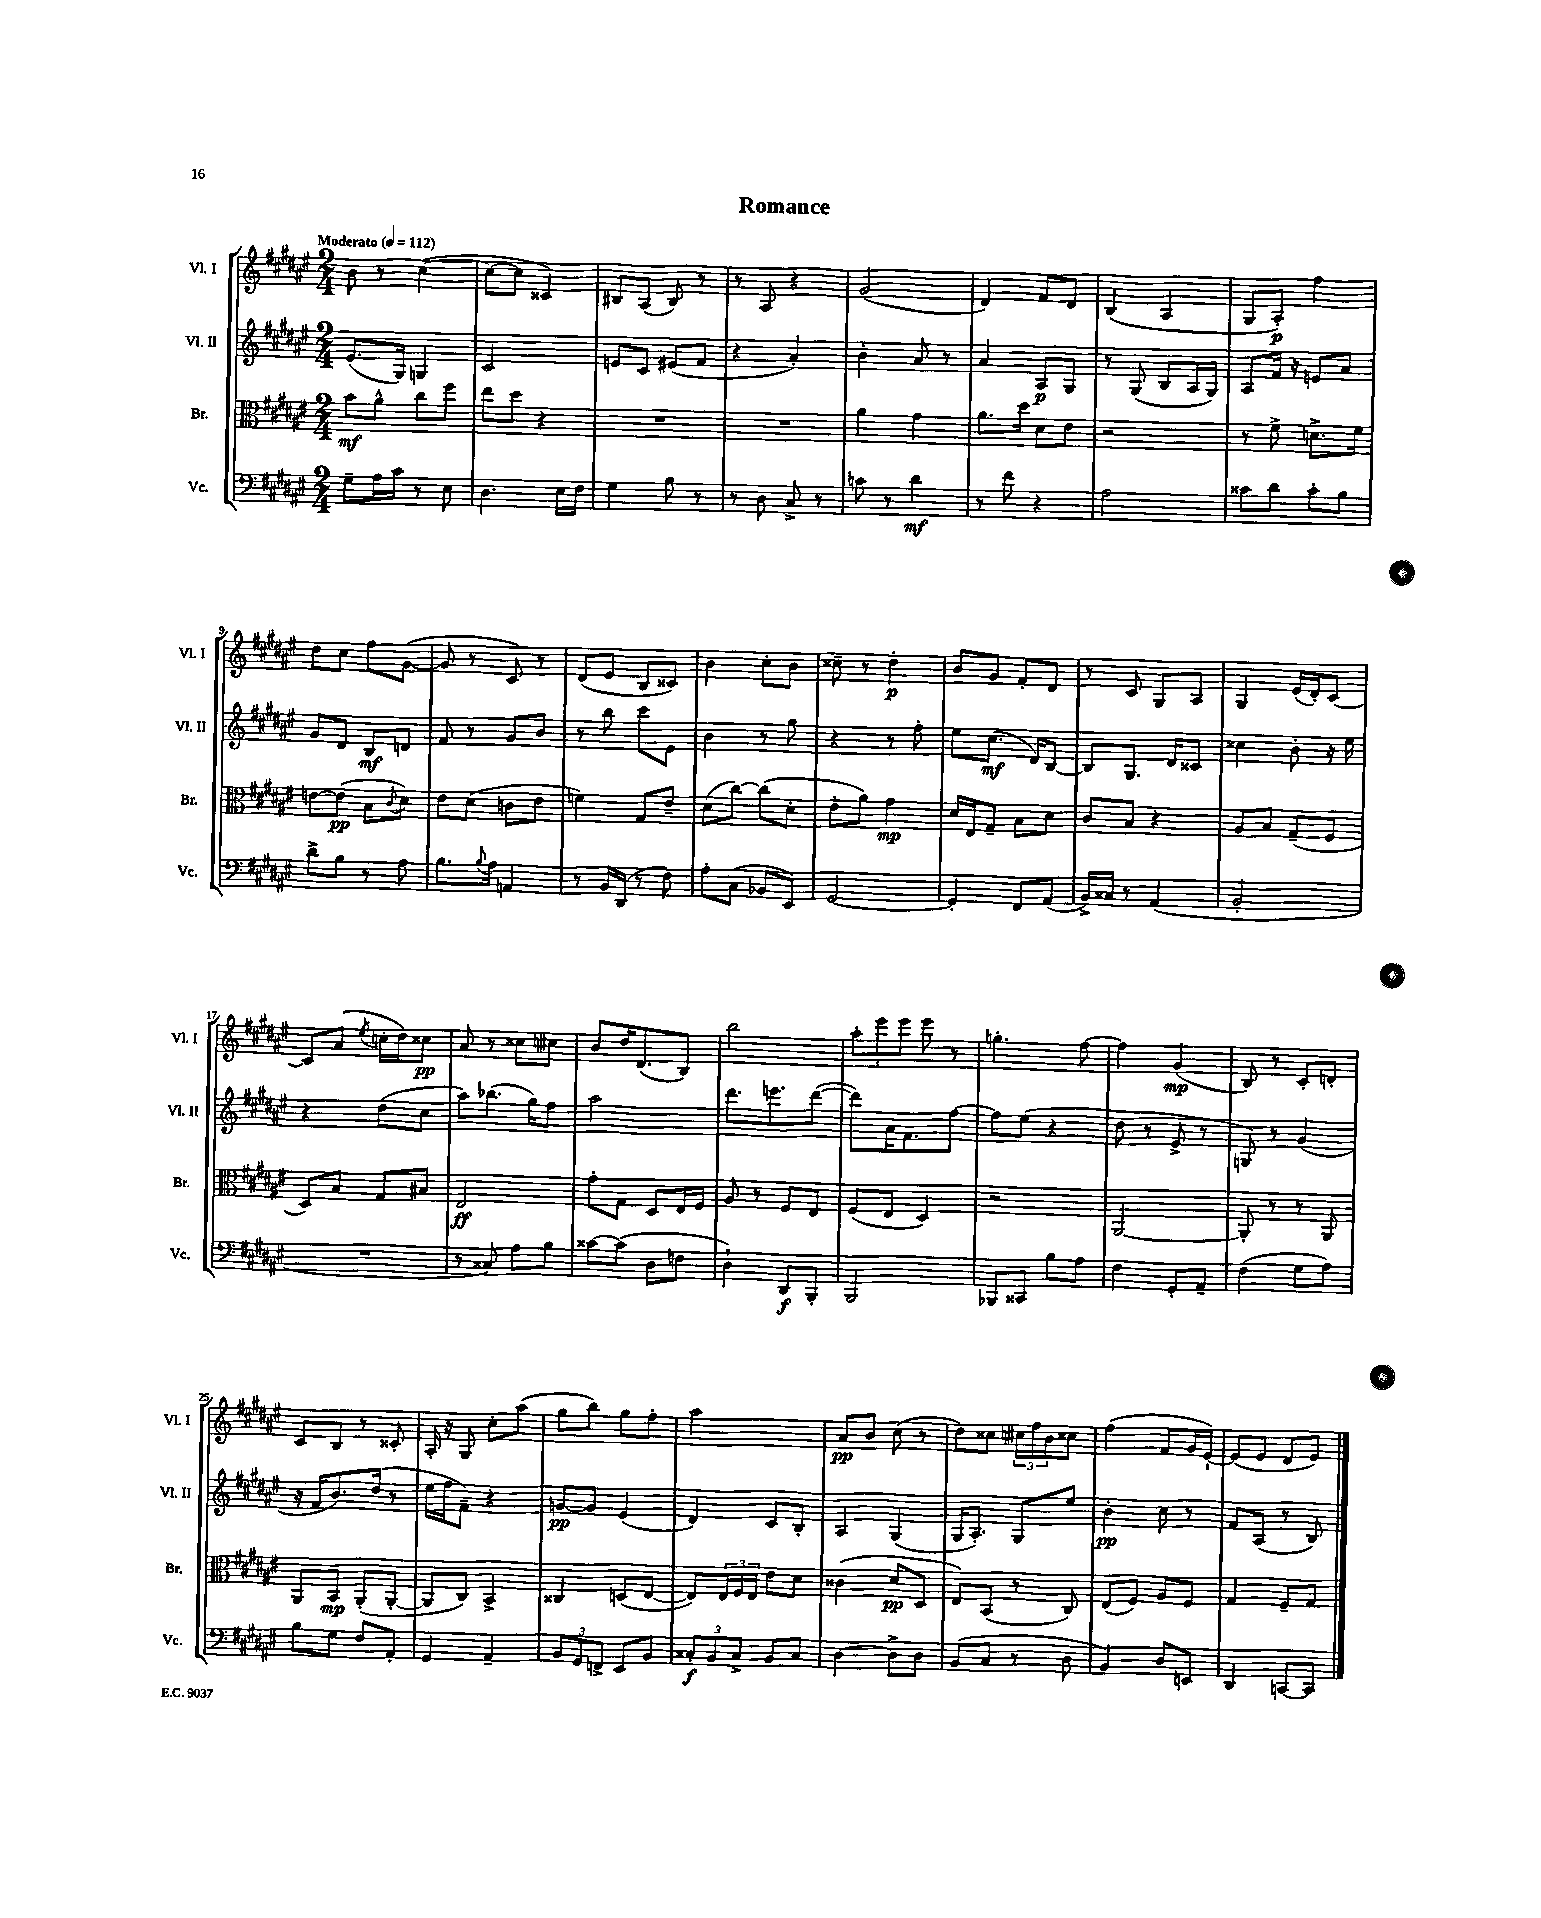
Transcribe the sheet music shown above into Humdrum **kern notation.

**kern	**kern	**kern	**kern
*staff4	*staff3	*staff2	*staff1
*clefF4	*clefC3	*clefG2	*clefG2
*k[f#c#g#d#a#e#]	*k[f#c#g#d#a#e#]	*k[f#c#g#d#a#e#]	*k[f#c#g#d#a#e#]
*M2/4	*M2/4	*M2/4	*M2/4
*MM112	*MM112	*MM112	*MM112
8G#~	8b	(8.e#	8b
16A#	8a#^^	.	8r
16c#	.	16G#)	.
8r	8cc#	4G	([4cc#
8E#	8ff#	.	.
=	=	=	=
4.D#	8ee#	2c#	8cc#_
.	8dd#	.	8cc#]
.	4r	.	4c##)
16E#	.	.	.
16F#	.	.	.
=	=	=	=
4G#	2r	8e	8B#
.	.	8c#	(8A#
8B	.	(8e#	8B#)
8r	.	8f#	8r
=	=	=	=
8r	2r	4r	8r
8D#	.	.	8A#
8C#^	.	4a#')	4r
8r	.	.	.
=	=	=	=
8c	4a#	4b'	(2g#
8r	.	.	.
4d#	4g#	8a#	.
.	.	8r	.
=	=	=	=
8r	8.a#	4a#	4d#)
8f#	.	.	.
.	16dd#	.	.
4r	8d#	8A#	8f#
.	8e#	8G#	8d#
=	=	=	=
2A#	2r	8r	(4B
.	.	(8G#	.
.	.	8B	4A#
.	.	16A#	.
.	.	16G#)	.
=	=	=	=
8c##	8r	8A#	8G#
8d#	8f#^	16f#	8A#')
.	.	16r	.
8c##'	8.d^	8e	4ff#
8B	.	8a#	.
.	16f#	.	.
=	=	=	=
8d#^	[8e	8g#	8dd#
8B	(8e]	8d#	8cc#
8r	8B	8B	8ff#
.	8qqc#	.	.
8A#	8d#)	8d	([8g#
=	=	=	=
8.B	8e#	8f#	8g#]
.	(8d#	8r	8r
8qqB	.	.	.
16A#	.	.	.
4AA	8c	8g#	8c#)
.	8e#	8b	8r
=	=	=	=
8r	4f)	8r	(8d#
16BB	.	8bb	8e#
(16DD#	.	.	.
8r	8G#	8ccc#	8B
8F#)	8e#~	8e#	8c##)
=	=	=	=
8A#'	(8d#	4b	4b
(8C#	[8cc#)	.	.
8BB-	(8cc#]	8r	8cc#'
8EE#)	8d#'	8gg#	8b
=	=	=	=
[2GG#	8e#'	4r	8cc##~
.	8a#)	.	8r
.	4g#	8r	4dd#'
.	.	8ff#'	.
=	=	=	=
4GG#']	16d#	8ee#	8b
.	16E#	.	.
.	8G#~	(8.cc#	8g#
8FF#	8B	.	8f#'
.	.	16d#)	.
(8AA#	8d#	[8B	8d#
=	=	=	=
16BB^)	8c#	8B]	8r
16C##	.	.	.
8r	8B	8.G#	8c#
(4AA#	4r	.	8G#
.	.	16d#	.
.	.	8c##	8A#
=	=	=	=
2BB'	8A#	4cc##	4G#
.	8B	.	.
.	(8G#~	8b'	(16e#
.	.	.	16d#')
.	8F#	16r	[8c#
.	.	16ee#	.
=	=	=	=
2r	8D#)	4r	8c#]
.	8B	.	(8a#
.	.	.	8qee#
.	8G#	(8dd#	16cc'
.	.	.	16dd#)
.	8B#	8cc#	8cc##
=	=	=	=
8r	2E#	8aa#)	8a#
8C##)	.	(8.bb-	8r
8A#	.	.	8cc##
.	.	16gg#)	.
8B	.	8ff#	8cc#
=	=	=	=
[8c##	8g#'	2aa#	8b
(8c##]	8G#	.	16dd#
.	.	.	(8.d#
8D#	8D#	.	.
8F	16E#	.	8B)
.	16F#	.	.
=	=	=	=
4D#`)	8A#	8.ddd#	2bb
.	8r	.	.
.	.	8.eee	.
8DD#	8F#	.	.
8BBB'	8E#	([8ddd#	.
=	=	=	=
2BBB	(8F#	8ddd#])	12aa#'
.	.	.	12eee#
.	8E#	16a#	.
.	.	.	12eee#
.	.	8.f#	.
.	4D#)	.	8eee#
.	.	[8ff#	8r
=	=	=	=
8BBB-	2r	8ff#]	4.gg'
8CC##	.	(8ee#	.
8B	.	4r	.
8A#	.	.	[8ff#
=	=	=	=
4F#	[2AA#	8dd#	4ff#]
.	.	8r	.
8GG#'	.	8e#^	(4g#
8AA#~	.	8r	.
=	=	=	=
(4F#	8AA#']	8G)	8B)
.	8r	8r	8r
8G#	8r	(4g#	8c#'
8A#)	8AA#	.	8d'
=	=	=	=
8B	8AA#	16r	8c#
.	.	16f#	.
8G#	8BB	8.b)	8B
8F#	(8AA#'	.	8r
.	.	(16dd#	.
8AA#'	[8AA#'	8r	8c##'
=	=	=	=
4GG#	8AA#]	16ee#	16A#'
.	.	16ff#	16r
.	8C#)	8f#~)	8G#
4AA#~	4BB^	4r	8cc#'
.	.	.	(8aa#
=	=	=	=
12BB	4C##	[8g	8gg#
12GG#	.	.	.
.	.	8g]	8bb)
12FF^	.	.	.
8EE#	(8D	(4e#	8gg#
8BB	[8E#	.	8ff#'
=	=	=	=
12C##'	8E#])	4d#)	2aa#
12BB	.	.	.
.	24E#	.	.
12C##^	24F#	.	.
.	24E#	.	.
8BB	8e#	8c#	.
8C##	8d#	8B'	.
=	=	=	=
[4D#	(4c##	4A#	8a#
.	.	.	8b
8D#^]	8d#	(4G#	(8cc#
8D#	8D#	.	8r
=	=	=	=
(8BB	8E#)	16G#	8dd#)
.	.	8.A#')	.
8C#	(8BB	.	8cc##
8r	8r	8G#	24cc#
.	.	.	24ff#
.	.	.	24b
8D#	8C#)	8ee#	8cc##
=	=	=	=
4BB)	(8E#	4b'	(4ff#
.	8F#)	.	.
8D#	8A#	8cc#	8f#
8EE	8F#	8r	16g#
.	.	.	[16e#`)
=	=	=	=
4DD#	4G#	8f#	(8e#]
.	.	(8A#	8e#
[8CC	8F#~	8r	8d#
8CC]	8G#	8B)	8e#)
==	==	==	==
*-	*-	*-	*-
